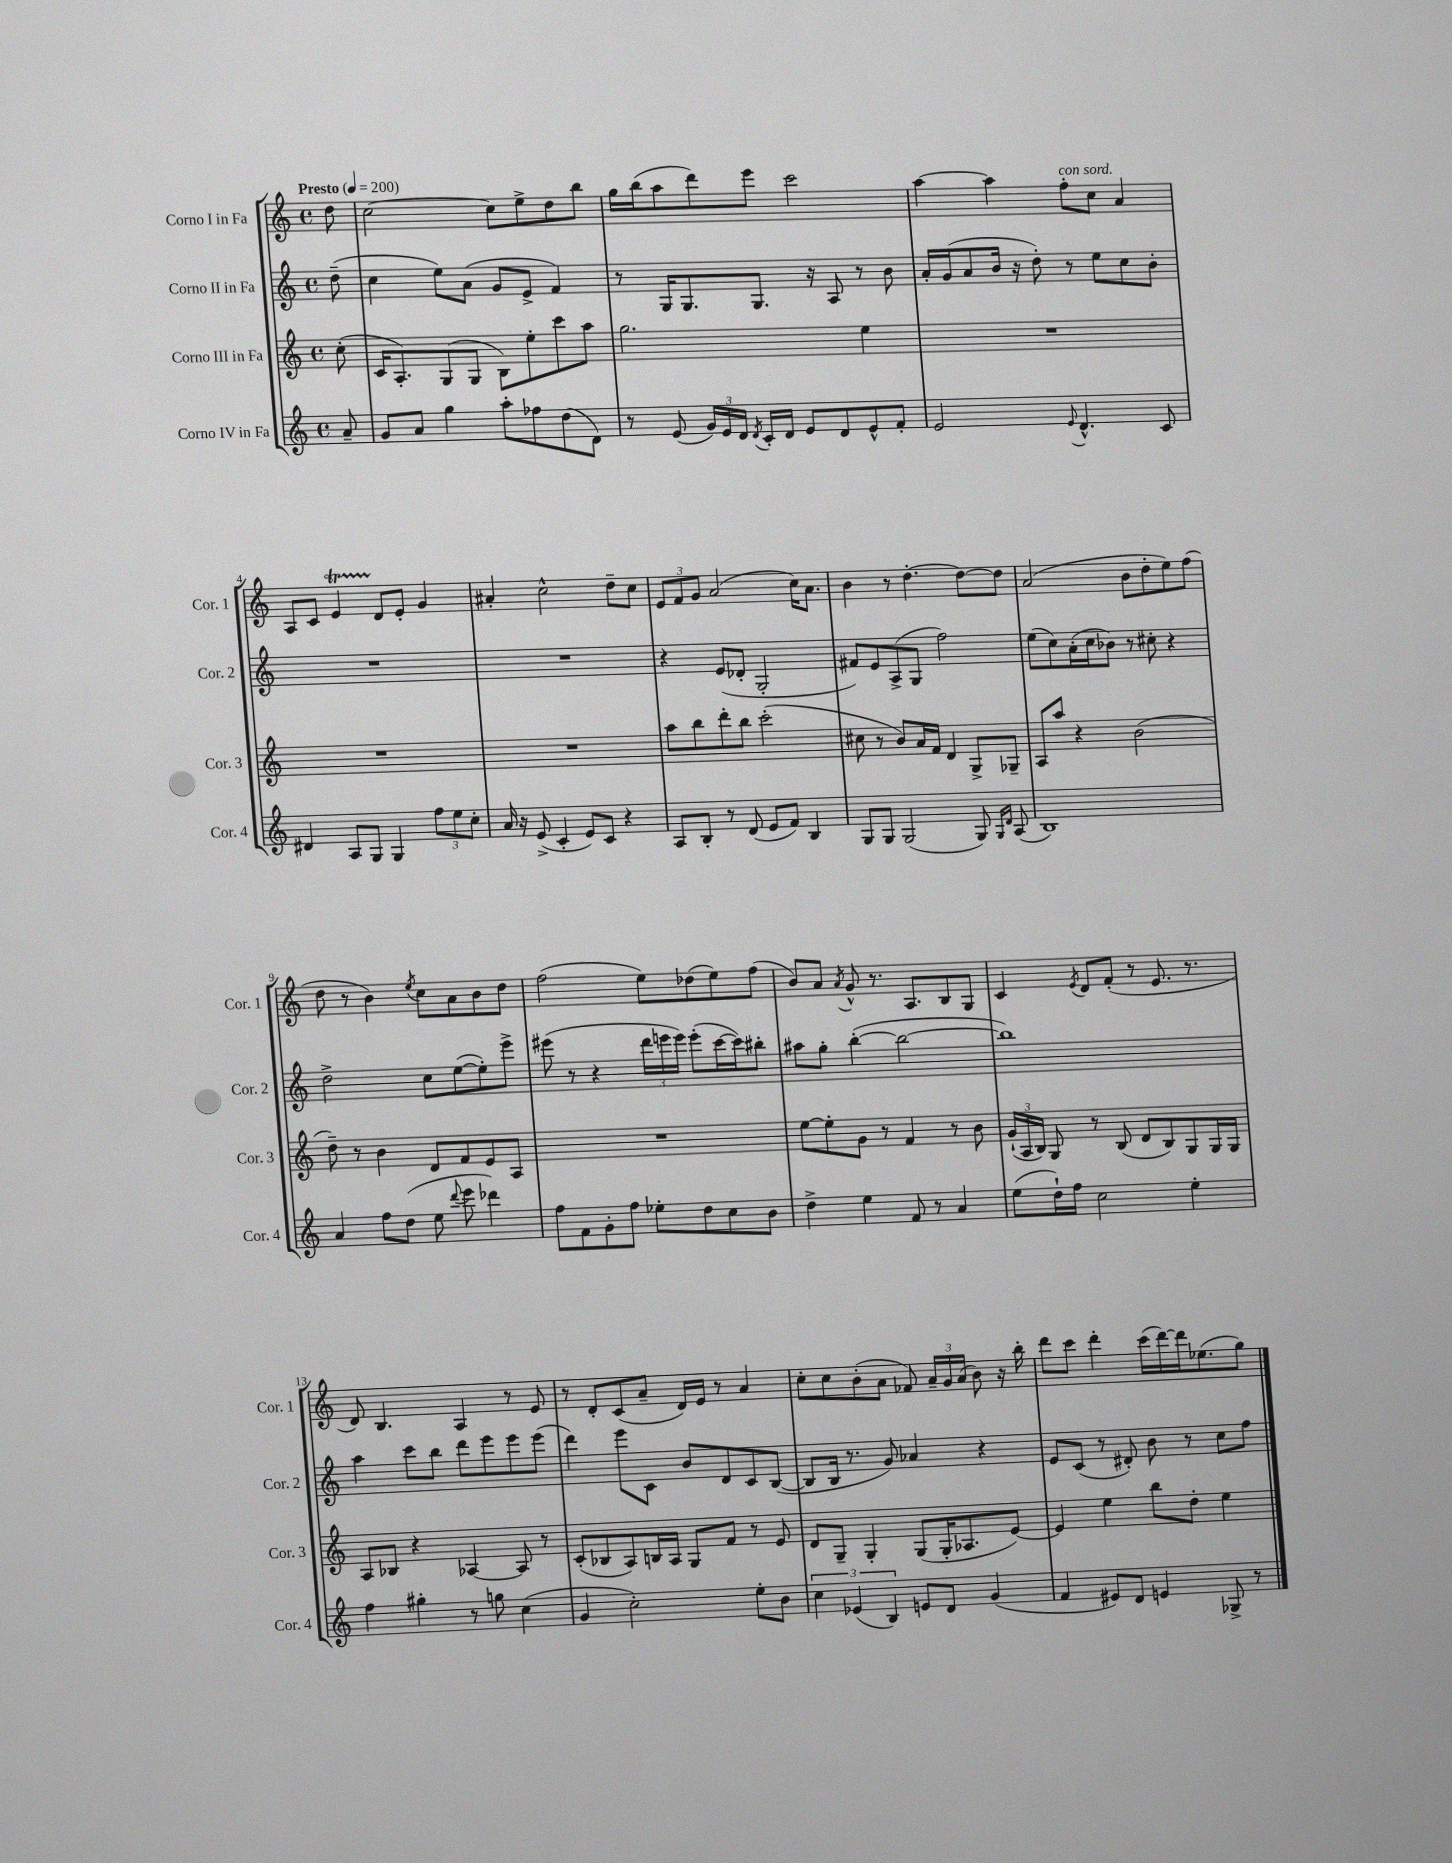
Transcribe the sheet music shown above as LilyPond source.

<<
\new StaffGroup <<
\new Staff = "s0" \with { instrumentName = "Corno I in Fa" shortInstrumentName = "Cor. 1" } {
    \clef treble \key c \major \defaultTimeSignature \time 4/4 \partial 8 \tempo "Presto" 4 = 200
    \autoBeamOff d''8 |
    c''2~ c''8[ e''8-> d''8 b''8] |
    g''16[ b''16( a''8 d'''8) e'''8] c'''2 |
    a''4~ a''4 f''8[-.^\markup { \italic "con sord." } c''8] a'4 |
    a8[ c'8] e'4\startTrillSpan d'8[\stopTrillSpan e'8]-. g'4 |
    ais'4-. c''2-^ d''8[-- c''8] |
    \tuplet 3/2 { e'8[ f'8 g'8] } a'2( c''16[) a'8.] |
    b'4 r8 d''4.~-. d''8[~ d''8] |
    a'2( b'8[ d''8-. e''8) f''8]( |
    d''8 r8 b'4) \acciaccatura { e''8 } c''8[ a'8 b'8 d''8] |
    f''2( e''8[) des''8( e''8) f''8]( |
    b'8[) a'8] \acciaccatura { a'8 } g'8-^ r8. a8.[ b8 g8] |
    c'4 \acciaccatura { e'8 } d'8[ f'8]-.( r8 e'8. r8. |
    d'8) b4. a4 r8 e'8 |
    r8 d'8[-. c'8( a'8]-- d'16[) e'16] r8 a'4 |
    c''8[-. c''8 b'8-.( a'8] fes'8) \tuplet 3/2 { a'16[-- g'16 a'16]( } b'8) r16 b''16-. |
    d'''8[ c'''8] d'''4-. c'''16[( d'''16~) d'''16 ees''8.( g''8]) \bar "|." |
}
\new Staff = "s1" \with { instrumentName = "Corno II in Fa" shortInstrumentName = "Cor. 2" } {
    \clef treble \key c \major \defaultTimeSignature \time 4/4 \partial 8
    \autoBeamOff d''8--( |
    c''4 e''8[) a'8]( g'8[ e'8]-> f'4) |
    r8 g16[ g8. g8.] r16 a8 r8 b'8 |
    a'16[-. g'16( a'8 b'16] r16 d''8-.) r8 e''8[ c''8 b'8]-. |
    R1 |
    R1 |
    r4 e'8[( des'8]-. g2-. |
    fis'8[) e'8 a8->( g8] f''2) |
    e''8[( c''8) a'16-.( c''16 bes'8]) r8 cis''8-. r4 |
    d''2-> c''8[ e''8~( e''8-.) e'''8]-> |
    eis'''8( r8 r4 \tuplet 3/2 { d'''16[ e'''16 e'''16]) } e'''8[-.( c'''16~ c'''16) bis''8]-. |
    ais''8[ g''8]-. b''4~-.( b''2~ |
    b''1) |
    a''4 c'''8[ b''8] d'''8[ e'''8 e'''8 e'''8]( |
    d'''4) e'''8[ c'8] b'8[ d'8 c'8 b8]~( |
    b8[ b16] r8. g'8) aes'4 r4 |
    e'8[ c'8]( r8 dis'8-.) b'8 r8 c''8[ f''8] \bar "|." |
}
\new Staff = "s2" \with { instrumentName = "Corno III in Fa" shortInstrumentName = "Cor. 3" } {
    \clef treble \key c \major \defaultTimeSignature \time 4/4 \partial 8
    \autoBeamOff c''8-.( |
    c'16[ a8.-.) g8( g8] b8[) e''8-. c'''8 a''8] |
    g''2. e''4 |
    R1 |
    R1 |
    R1 |
    a''8[ b''8 d'''8-. b''8] c'''2-.( |
    cis''8 r8 b'8[) a'16 f'16] d'4 g8[-> ges8]-- |
    a8[ a''8] r4 b'2( |
    d''8--) r8 b'4 d'8[ f'8 e'8 a8] |
    R1 |
    e''8[~ e''8-. g'8] r8 f'4 r8 b'8 |
    \tuplet 3/2 { g'16[-!( a16 b16]) } g8 r8 b8( d'8[ b8) g8 g16 g16] |
    a8[ bes8] r4 aes4~ aes8 r8 |
    c'8[-.( bes8 a8) b16 a16] g8[ f'8] r8 e'8 |
    d'8[ g8]-- g4-. g8[( g16-. aes8. e'8]~) |
    e'4 e''4 b''8[ d''8]-. e''4 \bar "|." |
}
\new Staff = "s3" \with { instrumentName = "Corno IV in Fa" shortInstrumentName = "Cor. 4" } {
    \clef treble \key c \major \defaultTimeSignature \time 4/4 \partial 8
    \autoBeamOff a'8-- |
    g'8[ a'8] g''4 a''8[-. fes''8 d''8( d'8]) |
    r8 e'8( \tuplet 3/2 { g'16[) e'16 d'16] } \acciaccatura { d'8 } c'16[-. d'16] e'8[ d'8 e'8-^ f'8]-. |
    e'2 \appoggiatura { e'8 } d'4.-^ c'8 |
    dis'4 a8[ g8] g4 \tuplet 3/2 { f''8[ e''8 c''8]-. } |
    a'16 r16 e'8->( c'4-. e'8[) c'8] r4 |
    a8[ b8]-. r8 d'8( e'8[ f'8]) b4 |
    g8[ g8] g2( g8) \grace { g16[ d'16] } a8( |
    b1) |
    a'4 f''8[ d''8]( e''8 \appoggiatura { d'''8 } e'''8 des'''4) |
    f''8[ f'8 g'8-. f''8] ees''8[-. d''8 c''8 b'8] |
    d''4-> e''4 f'8 r8 a'4 |
    e''8[( d''16-!) f''16] c''2 e''4-. |
    f''4 gis''4-. r8 g''8 c''4( |
    g'4 c''2-.) e''8[-. b'8] |
    \tuplet 3/2 { c''4 ees'4( b4) } e'8[ d'8] g'4( |
    f'4 eis'8[) d'8] e'4 ges8-> r8 \bar "|." |
}
>>
>>
